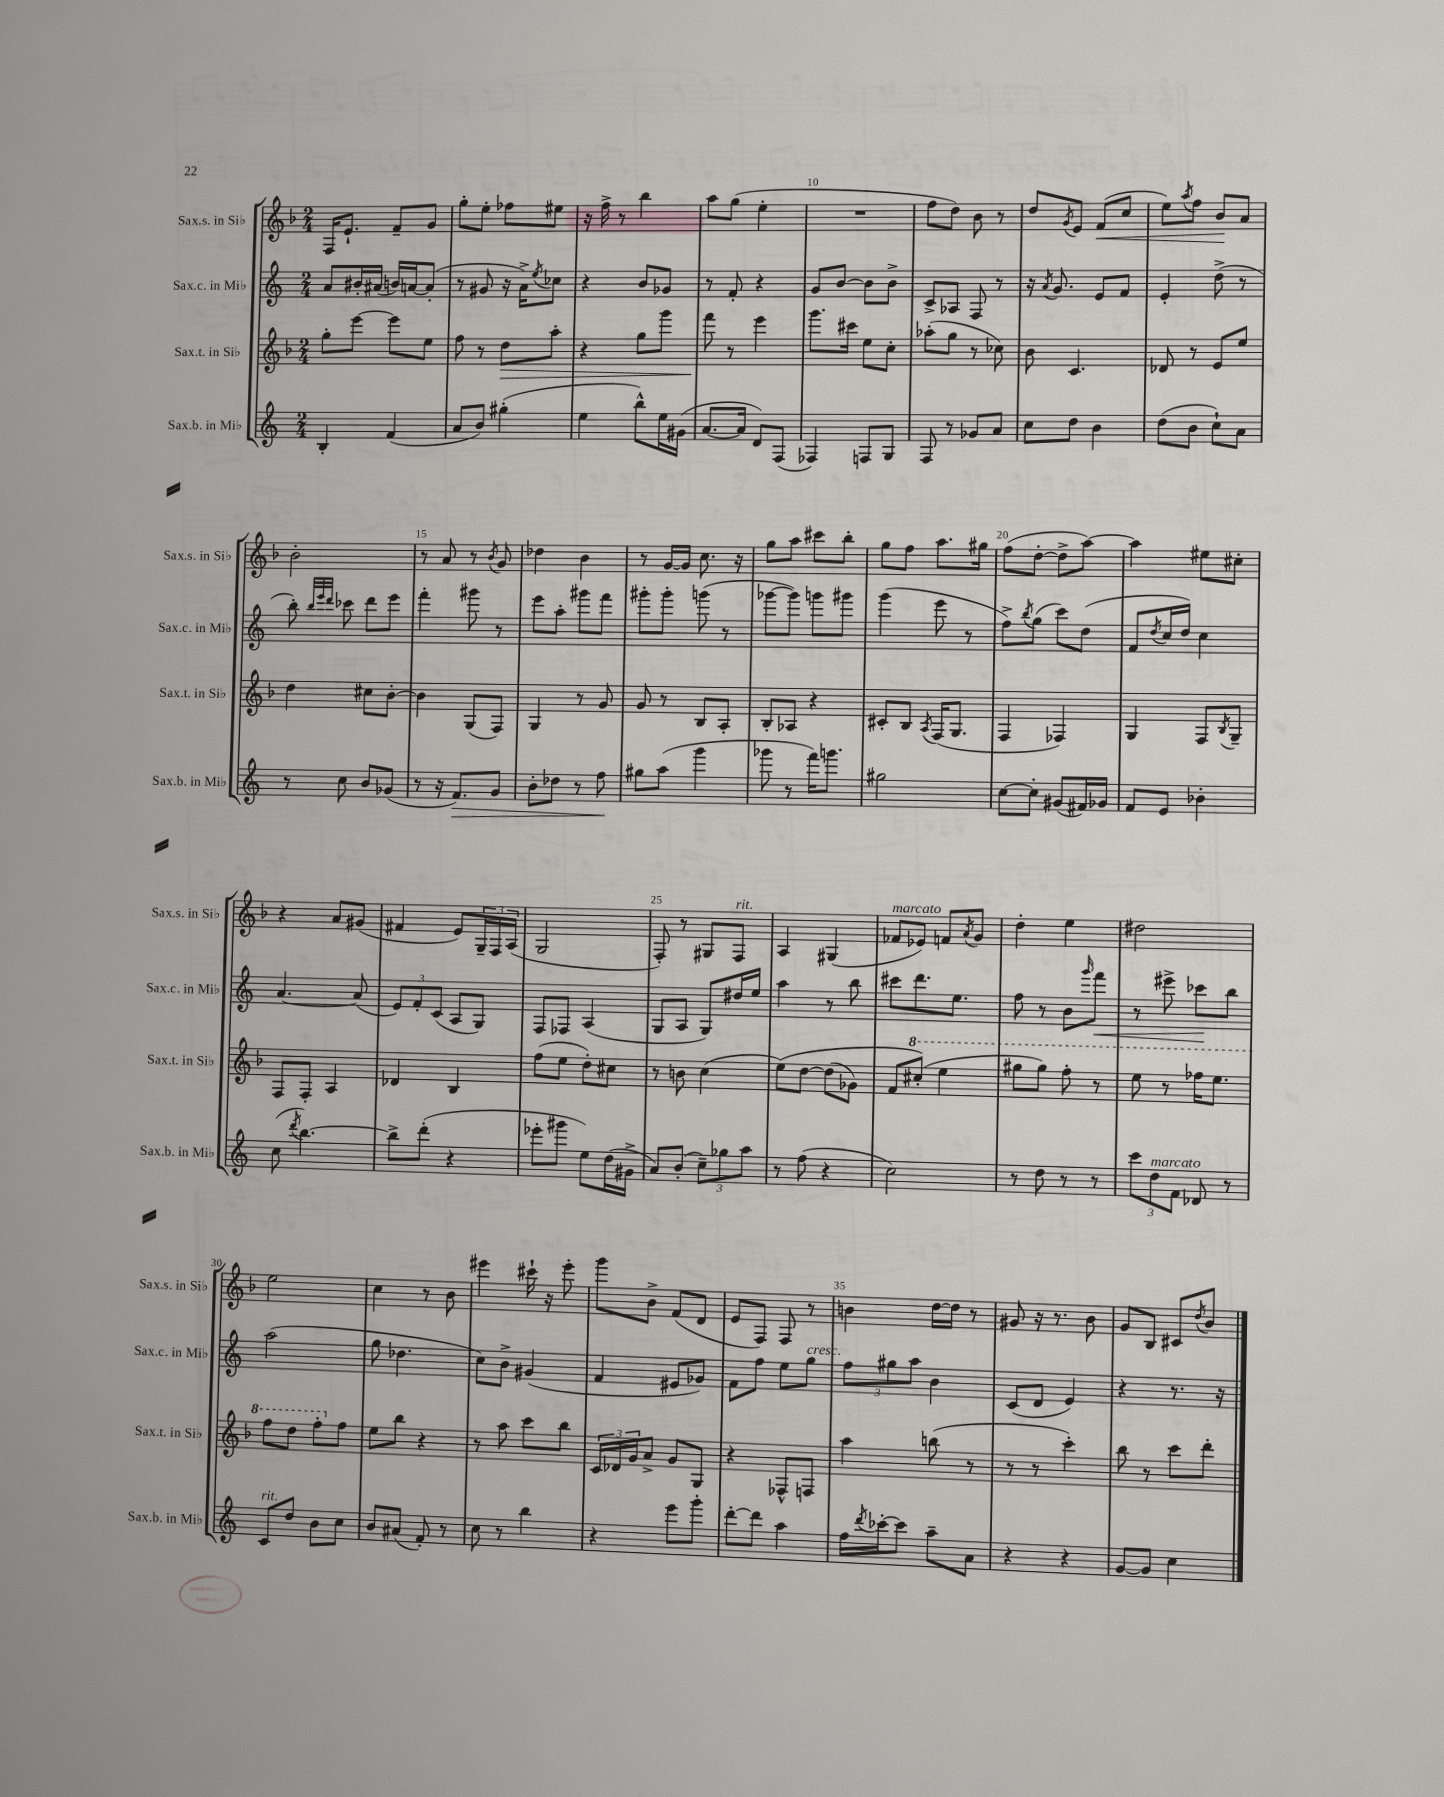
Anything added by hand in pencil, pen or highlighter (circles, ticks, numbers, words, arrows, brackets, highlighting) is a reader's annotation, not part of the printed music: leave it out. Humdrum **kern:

**kern	**kern	**kern	**kern
*staff4	*staff3	*staff2	*staff1
*clefG2	*clefG2	*clefG2	*clefG2
*k[]	*k[b-]	*k[]	*k[b-]
*M2/4	*M2/4	*M2/4	*M2/4
4B'	8gg'	8a	16F
.	.	.	8.e`
.	[8eee	16b#'	.
.	.	(16a#	.
(4f	8eee]	16b)	8f~
.	.	[16a	.
.	8ee	(8a']	8g
=	=	=	=
8a	8ff	8r	8gg'
8b)	8r	8g#	8ee'
(4gg#'	8dd	16r	8ff-
.	.	16a^)	.
.	.	8qee	.
.	8aa'	8cc-	8ee#
=	=	=	=
4ee	4r	4r	16r
.	.	.	16ff^
.	.	.	8r
8bb^^)	8gg	8b	4bb-
16ee	8ggg	8g-	.
(16g#	.	.	.
=	=	=	=
[8.a	8fff	8r	8aa
.	8r	8f'	(8gg
16a]	.	.	.
8d)	4eee	4r	4ee'
(8F	.	.	.
=	=	=	=
4F-)	8.ggg	8g	2r
.	.	[8b	.
.	16ccc#	.	.
8F	8ee	8b]	.
8G	8cc'	8b^	.
=	=	=	=
8F	(8aa-'	8c^	8ff
8r	8gg	8A-	8dd)
8g-	8r	8F	8b-
8a	8cc-)	8r	8r
=	=	=	=
8cc	8b-	16r	8dd
.	.	8qa	.
.	.	8.g	.
.	.	.	8qg
8dd	4.c	.	8e
4b	.	8e	(8f
.	.	8f	8cc
=	=	=	=
(8dd	8d-	4e'	8ee)
.	.	.	8qaa
8b	8r	.	8ff
8cc`)	8e	(8dd^	8b-
8a	8ee	8r	8a
=	=	=	=
8r	4dd	8bb')	2b-'
.	.	32qqbb	.
.	.	32qqeee	.
.	.	32qqddd	.
8cc	.	8ccc-	.
8b	8cc#	8ddd	.
(8g-	[8b-'	8eee	.
=	=	=	=
8r	4b-]	4fff'	8r
16r	.	.	8a
8.f)	.	.	.
.	(8G	8ggg#	8r
.	.	.	8qb-
8g	8F)	8r	8g
=	=	=	=
8b'	4G	8eee	4dd-
8dd-	.	8aa'	.
8r	8r	8ggg#	4b-
8ff	8g	8fff	.
=	=	=	=
8gg#	8g	8ggg#'	8r
(8aa	8r	8ggg#'	[16g
.	.	.	16g]
4ggg	8B-	(8ggg	8.cc
.	8A'	8r	.
.	.	.	16r
=	=	=	=
8ggg-	8B-'	[8ggg-	8gg
8r	8A-	8ggg-])	8aa
16fff)	4r	8ggg	8ccc#
8.ggg	.	.	.
.	.	8ggg#	8bb-'
=	=	=	=
2gg#	8c#'	(4ggg	8gg
.	8B-	.	8ff
.	8qA	.	.
.	(16F	8eee	8.aa
.	8.G	.	.
.	.	8r	.
.	.	.	16gg#
=	=	=	=
[8cc	4F	8ff^)	(8ff
.	.	8qbb	.
8cc']	.	(8gg	[8dd'
(8g#	4F-)	8ccc)	8dd^]
16f#)	.	(8dd	[8aa)
16g-	.	.	.
=	=	=	=
8f	4G	8f	4aa]
.	.	8qdd	.
8e	.	16cc	.
.	.	16dd)	.
4b-'	8F	4cc	8ee#
.	8qB-	.	.
.	8G~	.	8cc#'
=	=	=	=
(8cc	8F	[4.a	4r
8qddd	.	.	.
[4.bb)	8F'	.	.
.	4A	.	8a
.	.	(8a]	(8g#
=	=	=	=
8bb^]	4d-	12e)	4f#
.	.	12f'	.
(8ddd'	.	.	.
.	.	(12c	.
4r	4B-	8A	8e)
.	.	8G)	24G~
.	.	.	24F
.	.	.	(24A
=	=	=	=
8eee-'	(8ff	8F	2G
8ggg#	8ee	8F-	.
8ee)	8dd')	(4A	.
(16dd	8cc#	.	.
16g#^	.	.	.
=	=	=	=
8a)	8r	8G	8F')
(8b'	8b	8A	8r
12cc~)	(4cc	8G)	8G#
12gg-	.	.	.
.	.	16dd#	8F
12aa	.	.	.
.	.	16ee	.
=	=	=	=
8r	&(8ee)	4aa	4A
(8ff	[8dd	.	.
4r	(8dd]	8r	(4G#
.	8g-)	8bb	.
=	=	=	=
2cc)	8f	8ccc#	8f-
.	(8ccc#'&)	8.ddd	8e-)
.	4eee	.	8f
.	.	8.ee	.
.	.	.	8qa
.	.	.	8g
=	=	=	=
8r	8ggg#	8ff	4dd'
8dd	8ggg#)	8r	.
8r	8fff'	8b	4ee
.	.	16qqggg	.
8r	8r	8fff	.
=	=	=	=
12ccc	8eee	8r	2dd#
12dd	.	.	.
.	8r	8eee#^	.
12f	.	.	.
8d-	16fff-	8ccc-	.
.	8.eee	.	.
8r	.	8bb	.
=	=	=	=
8c	8fff	(2aa	2ee
8dd	8ddd	.	.
8b	8fff'	.	.
8cc	8ff	.	.
=	=	=	=
8b	8ee	8gg	4cc
(8a#	8bb-	4.dd-	.
8f')	4r	.	8r
8r	.	.	8b-
=	=	=	=
8cc	8r	8cc)	4eee#
8r	8aa	8b^	.
4bb	8ccc	(4g#	16ccc#`
.	.	.	16r
.	8bb-	.	8eee#'
=	=	=	=
4r	24c	4f	8ggg
.	24d-	.	.
.	24g	.	.
.	8a^	.	8b-^
8eee	8g	8e#	(8f
8ggg'	8G	8g-)	8d
=	=	=	=
[8ddd'	4r	8f	8e
8ddd]	.	8ff	8F)
4aa	8F-^^	8ee	8F
.	8F	8gg	8r
=	=	=	=
16ff	4aa	12ff	4b
8qddd	.	.	.
[16ccc-'	.	.	.
.	.	12gg#	.
8ccc-]	.	.	.
.	.	12aa	.
8aa~	(8bb	4b	[16dd
.	.	.	16dd]
8a	8r	.	8r
=	=	=	=
4r	8r	(8c	8g#
.	8r	8d	16r
.	.	.	8.r
4r	4ccc')	4e)	.
.	.	.	8b-
=	=	=	=
[8g	8bb-	4r	8g
8g]	8r	.	8B-
4cc	8ccc	8.r	8c#
.	.	.	8qdd
.	8ddd'	.	8b-
.	.	16r	.
==	==	==	==
*-	*-	*-	*-
